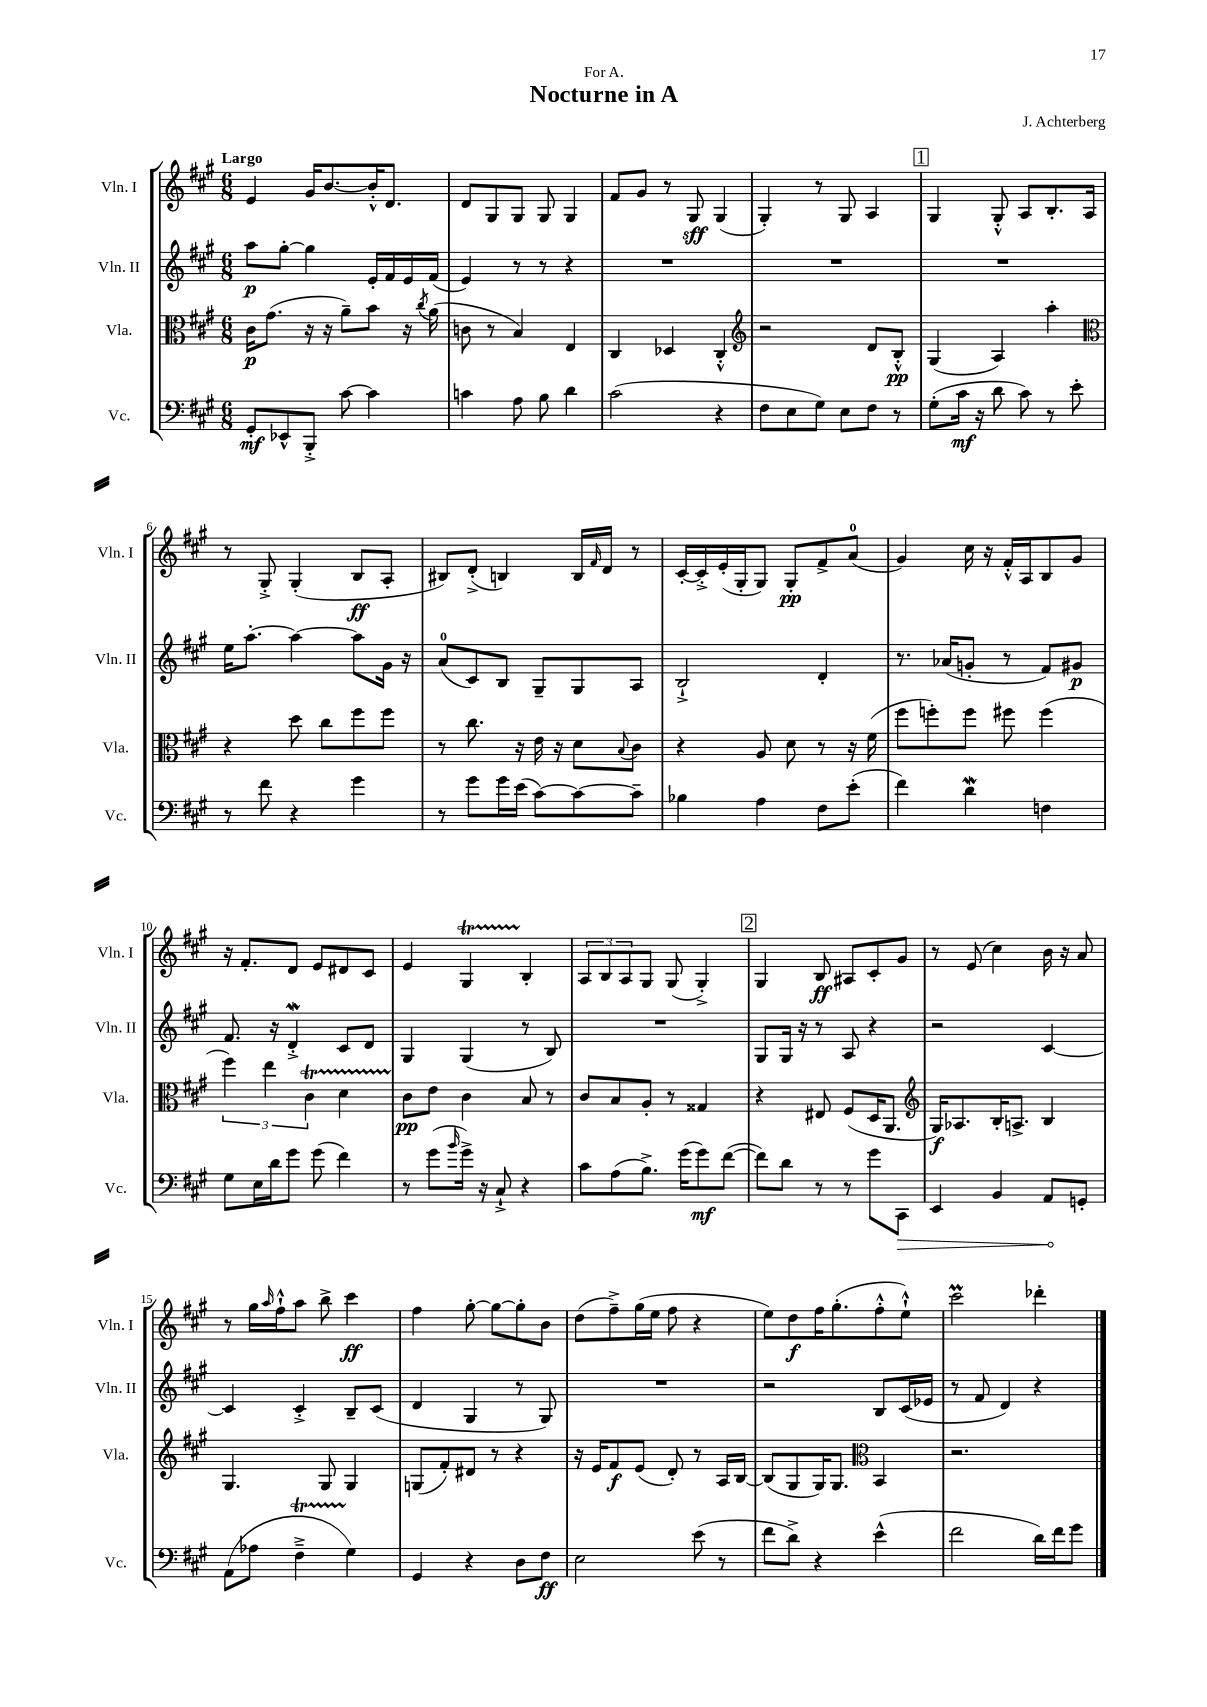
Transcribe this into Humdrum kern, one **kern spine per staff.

**kern	**kern	**kern	**kern
*staff4	*staff3	*staff2	*staff1
*clefF4	*clefC3	*clefG2	*clefG2
*k[f#c#g#]	*k[f#c#g#]	*k[f#c#g#]	*k[f#c#g#]
*M6/8	*M6/8	*M6/8	*M6/8
8GG#'	16c#	8aa	4e
.	(8.g#	.	.
8EE-^^	.	[8gg#'	.
8BBB'^	16r	4gg#]	16g#
.	16r	.	[8.b
[8c#	8a~)	.	.
4c#]	8b	16e'	16b'^^]
.	.	16f#	8.d
.	16r	16e	.
.	8qcc#	.	.
.	(16a	(16f#	.
=	=	=	=
4c	8c	4e)	8d
.	8r	.	8G#
8A	4B)	8r	8G#
8B	.	8r	8G#
4d	4E	4r	4G#
=	=	=	=
(2c#	4C#	2.r	8f#
.	.	.	8g#
.	4D-	.	8r
.	.	.	8G#
4r	4C#'^^	.	(4G#
=	=	=	=
*	*clefG2	*	*
8F#	2r	2.r	4G#')
8E	.	.	.
8G#)	.	.	8r
8E	.	.	8G#
8F#	8d	.	4A
8r	8B'^^	.	.
=	=	=	=
(8G#'	(4G#	2.r	4G#
16c#	.	.	.
16r	.	.	.
8d	4A)	.	8G#'^^
8c#)	.	.	8A
8r	4aa'	.	8.B'
8e'	.	.	.
.	.	.	16A
=	=	=	=
*	*clefC3	*	*
8r	4r	16ee	8r
.	.	[8.aa'	.
8f#	.	.	8G#'^
4r	8dd	4aa_	(4G#'
.	8cc#	.	.
4g#	8ff#	8aa]	8B
.	8ff#	16g#	8A'
.	.	16r	.
=	=	=	=
8r	8r	(8a	8B#)
8g#	8.cc#	8c#)	(8d'^
16g#	.	8B	4B)
(16e	16r	.	.
[8c#)	16e	8G#~	.
.	16r	.	.
8c#_	8d	8G#	16B
.	.	.	16qqf#
.	.	.	16d
.	8qqB	.	.
8c#~]	8c#	8A	8r
=	=	=	=
4B-	4r	2B`^	[16c#'
.	.	.	16c#'^]
.	.	.	(16e'
.	.	.	16G#'
4A	8A	.	8G#)
.	8d	.	8G#'
8F#	8r	4d'	8f#^
(8e'	16r	.	(8a
.	(16f#	.	.
=	=	=	=
4f#)	8ff#	8.r	4g#)
.	8ff')	.	.
.	.	(16a-	.
4d	8ff	8g'	16cc#
.	.	.	16r
.	8ff#	8r	16f#'^^
.	.	.	16A
4F	(4ff#	8f#)	8B
.	.	8g#	8g#
=	=	=	=
8G#	6ff#)	8.f#	16r
.	.	.	8.f#'
16E	.	.	.
.	6ee	.	.
16d	.	16r	.
8g#	.	4d'^	8d
.	6c#	.	.
(8g#	.	.	8e
4f#)	4d	8c#	8d#
.	.	8d	8c#
=	=	=	=
8r	8c#	4G#	4e
(8g#	8e	.	.
16qqb	.	.	.
16g#^)	4c#	(4G#	4G#
16r	.	.	.
8C#`^	.	.	.
4r	8B	8r	4B'
.	8r	8B)	.
=	=	=	=
8c#	8c#	2.r	12A
.	.	.	12B
(8A	8B	.	.
.	.	.	12A
8.B^)	8A'	.	8G#
.	8r	.	(8G#
(16g#	.	.	.
8g#)	4G##	.	4G#'^)
([8f#	.	.	.
=	=	=	=
8f#])	4r	8G#	4G#
8d	.	16G#	.
.	.	16r	.
8r	8E#	8r	8B
8r	(8F#	8A	8A#
8g#	16D	4r	8c#'
.	8.AA	.	.
8CC#	.	.	8g#
=	=	=	=
*	*clefG2	*	*
4EE	16G#)	2r	8r
.	8.A-	.	.
.	.	.	(8e
4BB	16B'	.	4cc#)
.	8.A^	.	.
8AA	4B	[4c#	16b
.	.	.	16r
8GG'	.	.	8a
=	=	=	=
(8AA	4.G#	4c#]	8r
8A-	.	.	16gg#
.	.	.	16qqaa
.	.	.	16ff#`^^
4F#~^	.	4c#'^	8aa
.	8G#	.	8bb^
4G#)	4G#	8B~	4ccc#
.	.	(8c#	.
=	=	=	=
4GG#	(8G	4d	4ff#
.	8f#')	.	.
4r	8d#	4G#	[8gg#'
.	8r	.	8gg#_
8D	4r	8r	8gg#']
8F#	.	8G#)	8b
=	=	=	=
2E	16r	2.r	(8dd
.	16e	.	.
.	8f#	.	8ff#~^)
.	(8e	.	(16gg#
.	.	.	16ee
.	8d')	.	8ff#
(8e	8r	.	4r
8r	16A	.	.
.	[16B	.	.
=	=	=	=
8f#	(8B]	2r	8ee)
8d^)	8G#	.	8dd
4r	16G#)	.	16ff#
.	8.G#	.	(8.gg#'
*	*clefC3	*	*
(4e^^	4BB	8B	8ff#'^^
.	.	(16c#	8ee`^^)
.	.	16e-	.
=	=	=	=
2f#	2.r	8r	2ccc#
.	.	8f#	.
.	.	4d)	.
16d)	.	4r	4ddd-'
16f#	.	.	.
8g#	.	.	.
==	==	==	==
*-	*-	*-	*-
